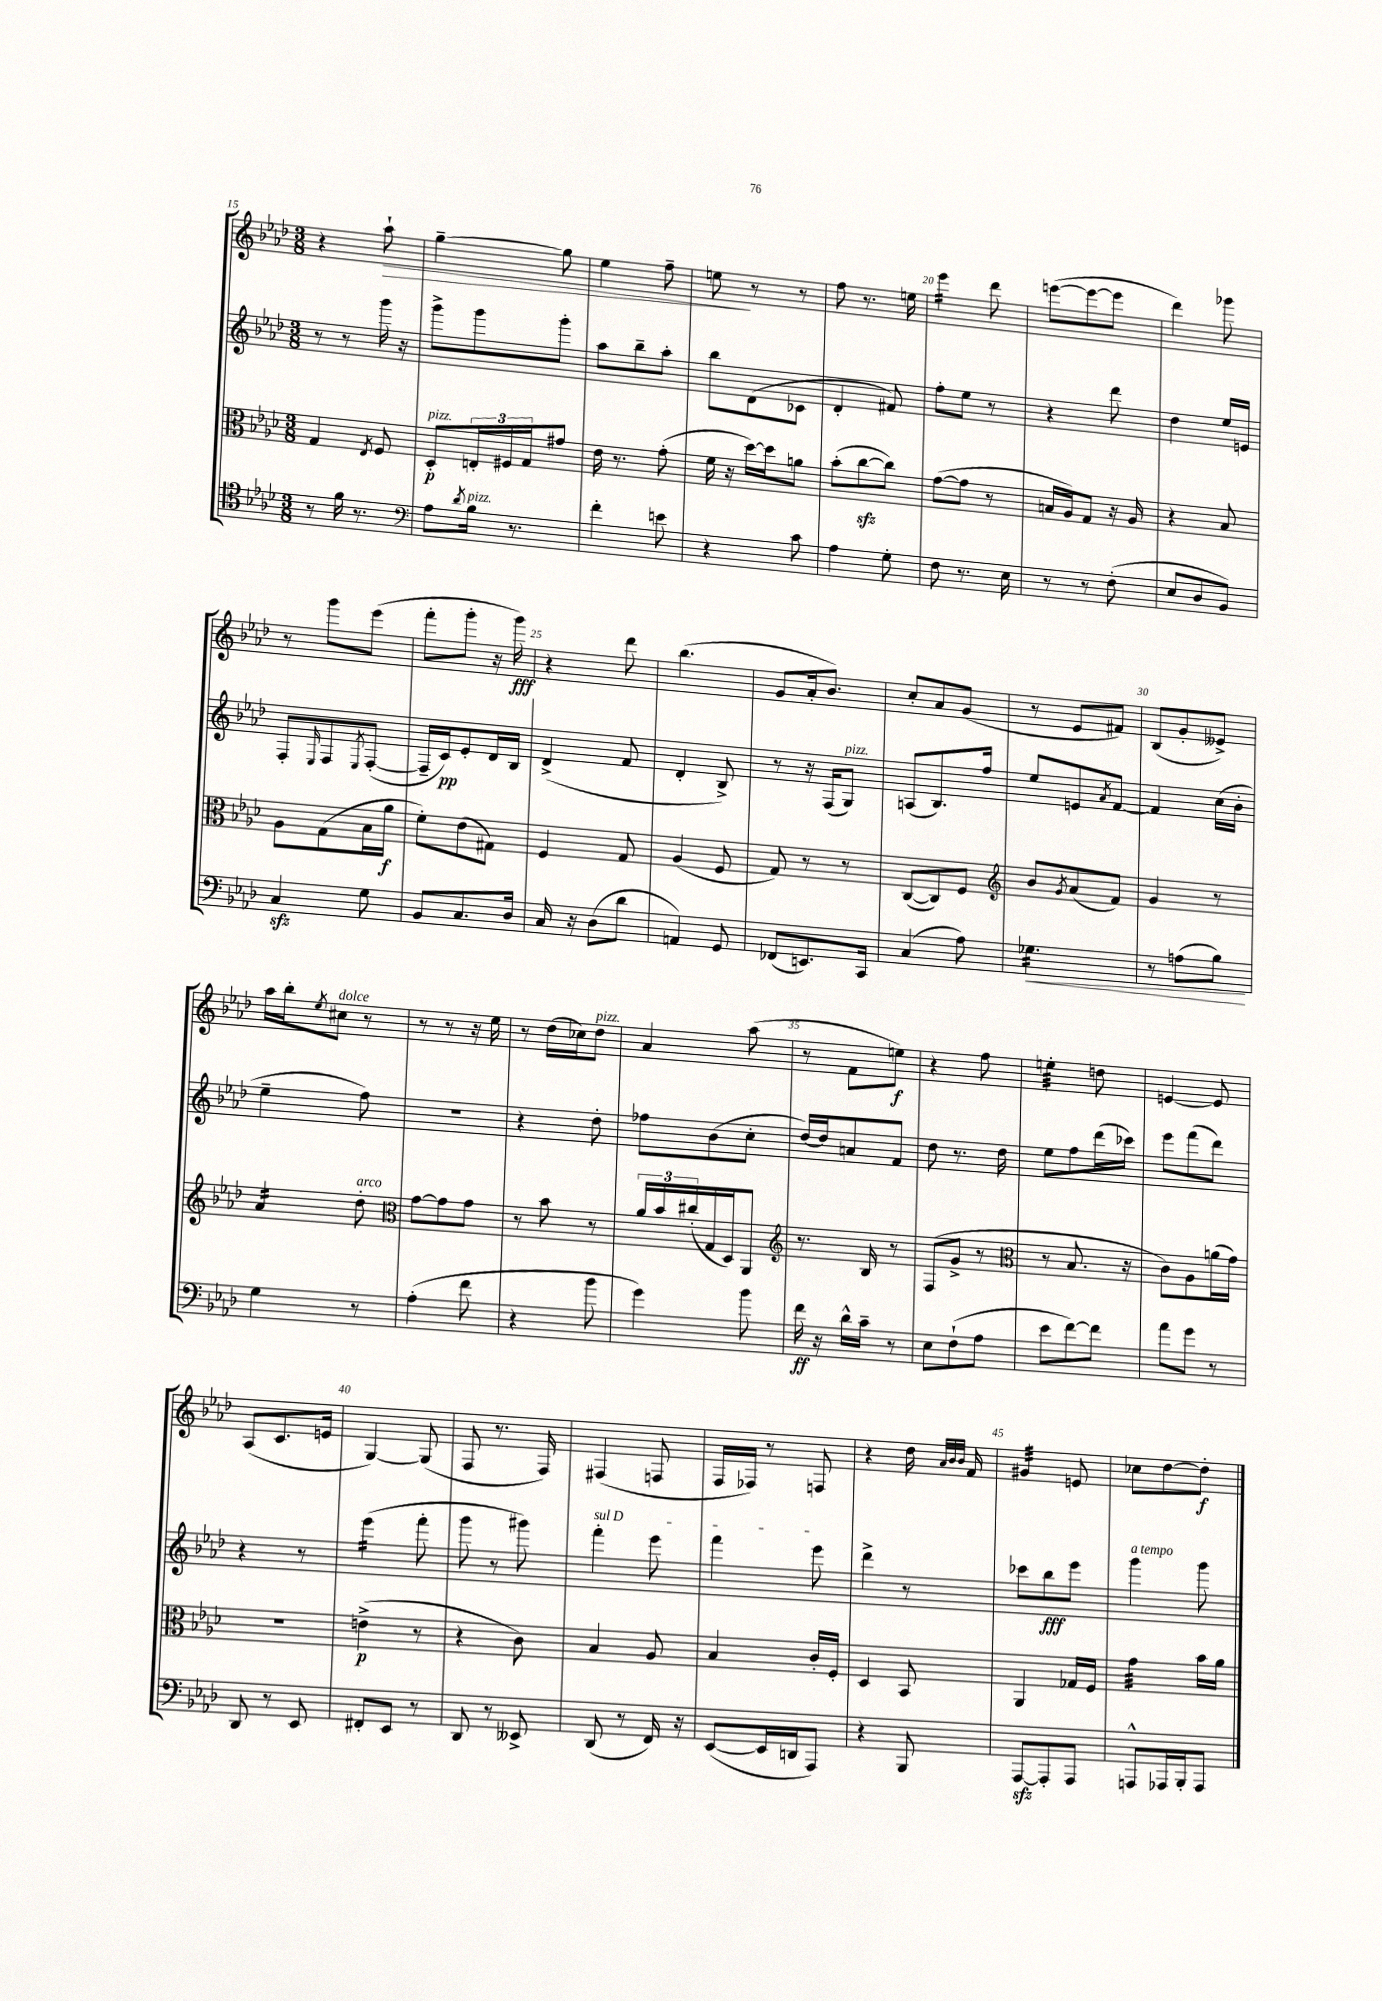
<<
\new StaffGroup <<
\new Staff = "s0" {
    \clef treble \key aes \major \numericTimeSignature \time 3/8
    r4 aes''8-!\> |
    g''4~-- g''8 |
    ees''4 f''8-- |
    e''8\! r8 r8 |
    f''8 r8. e''16 |
    ees'''4:16 des'''8 |
    e'''8~( e'''8~ e'''8 |
    des'''4) ges'''8 |
    r8 g'''8 ees'''8( |
    f'''8-. g'''8-. r16 g'''16\fff) |
    r4 des'''8 |
    bes''4.( |
    g'8 aes'16-. bes'8.) |
    c''8-. aes'8 g'8( |
    r8 ees'8 fis'8) |
    bes8( g'8-. eeses'8->) |
    aes''16 bes''16-. \acciaccatura { ees''8 } cis''8^\markup { \italic "dolce" } r8 |
    r8 r8 r16 ees''16 |
    r8 des''16( ces''16) des''8^\markup { \italic "pizz." } |
    aes'4 aes''8( |
    r8 f'8 e''8\f) |
    r4 f''8 |
    e''4:32-. d''8 |
    e'4~ e'8 |
    aes8( c'8. e'16 |
    g4~) g8( |
    f8 r8. f16) |
    fis4( f8 |
    f16 fes16) r8 f8 |
    r4 des''16 \grace { aes'32 bes'32 bes'32 } f'16 |
    gis'4:32 e'8 |
    ces''8 des''8~ des''8-.\f \bar "|." |
}
\new Staff = "s1" {
    \clef treble \key aes \major \numericTimeSignature \time 3/8
    r8 r8 g'''16 r16 |
    g'''8-> g'''8 g'''8-. |
    aes''8 bes''8-- aes''8-. |
    bes''8 des'8( ces'8 |
    des'4-. fis'8) |
    f''8-. ees''8 r8 |
    r4 des'''8 |
    des''4 ees''16 e'16 |
    f8-. \grace { ees16 } f8 \acciaccatura { ees8 } f8~-.( |
    f16-- c'16\pp) ees'8-. des'16 bes16 |
    des'4->( f'8 |
    des'4-. bes8->) |
    r8 r16 f16( g8^\markup { \italic "pizz." }) |
    a8( bes8.) f''16 |
    ees''8 e'8 \acciaccatura { aes'8 } f'8~ |
    f'4 c''16( bes'16-. |
    ees''4-- f''8) |
    R4. |
    r4 des''8-. |
    fes''8 bes'8( c''8-. |
    des''16~) des''16 a'8 f'8 |
    des''8 r8. des''16 |
    ees''8 f''8 des'''16( ces'''16) |
    ees'''8 f'''8( des'''8) |
    r4 r8 |
    ees'''4:16( f'''8-. |
    g'''8 r8 gis'''8) |
    \once \override TextSpanner.bound-details.left.text = \markup { \italic "sul D" } f'''4-.\startTextSpan ees'''8 |
    f'''4 ees'''8\stopTextSpan |
    des'''4-> r8 |
    ces'''8 bes''8\fff ees'''8 |
    g'''4^\markup { \italic "a tempo" } g'''8 \bar "|." |
}
\new Staff = "s2" {
    \clef alto \key aes \major \numericTimeSignature \time 3/8
    g4 \acciaccatura { ees8 } f8 |
    des8-.\p^\markup { \italic "pizz." } \tuplet 3/2 { e16-. fis16 g16 } gis'8 |
    ees'16 r8. g'8-.( |
    f'16 r16 des''16~) des''16 a'8 |
    bes'8-.( c''8~\sfz c''8) |
    g'8~( g'8 r8 |
    b16 aes16) g8 r16 aes16 |
    r4 bes8 |
    aes8 g8( bes16 aes'16\f |
    f'8-.) ees'8( gis8) |
    f4 g8 |
    aes4( f8 |
    g8) r8 r8 |
    c8~( c8) f8 |
    \clef treble bes'8 \acciaccatura { g'8 } aes'8( f'8) |
    g'4 r8 |
    aes'4:16 des''8-.^\markup { \italic "arco" } |
    \clef alto g'8~ g'8 g'8 |
    r8 bes'8 r8 |
    \tuplet 3/2 { aes'16 bes'16 cis''16-.( } g16 des16) aes,8 |
    \clef treble r8. bes16 r8 |
    f8( g'8-> r8 |
    \clef alto r8 bes8. r16 |
    c'8) aes8 a'16( g'16) |
    R4. |
    e'4->\p( r8 |
    r4 c'8) |
    bes4 aes8 |
    bes4 c'16-. f16-. |
    des4 bes,8 |
    aes,4 ges16 f16 |
    g'4:32 bes'16 aes'16 \bar "|." |
}
\new Staff = "s3" {
    \clef tenor \key aes \major \numericTimeSignature \time 3/8
    r8 f'16 r8. |
    \clef bass aes8 \acciaccatura { des'8 } bes16^\markup { \italic "pizz." } r8. |
    f'4-. e'8 |
    r4 c'8 |
    aes4 g8-. |
    f8 r8. ees16 |
    r8 r8 f8-.( |
    ees8 des8 bes,8) |
    c4\sfz g8 |
    bes,8 c8. des16 |
    c16 r16 des8( des'8 |
    a,4) g,8 |
    fes,8( e,8.) c,16 |
    c4( aes8) |
    ges4.:16\< |
    r8 a8( bes8\!) |
    g4 r8 |
    aes4-.( f'8 |
    r4 bes'8 |
    g'4) bes'8 |
    f'16\ff r16 des'16-^ c'16-- r8 |
    ees8 f8-!( aes8 |
    ees'8 f'8~) f'8 |
    aes'8 g'8 r8 |
    des,8 r8 ees,8 |
    fis,8-. ees,8 r8 |
    des,8 r8 eeses,8-> |
    des,8( r8 f,16) r16 |
    ees,8~( ees,16 d,16 aes,,8) |
    r4 bes,,8 |
    aes,,8~\sfz aes,,8-. aes,,8 |
    a,,8-^ aes,,16 bes,,16-. aes,,8 \bar "|." |
}
>>
>>
\layout { \context { \Score currentBarNumber = #15 \override BarNumber.break-visibility = ##(#f #t #t) barNumberVisibility = #(every-nth-bar-number-visible 5) } }
